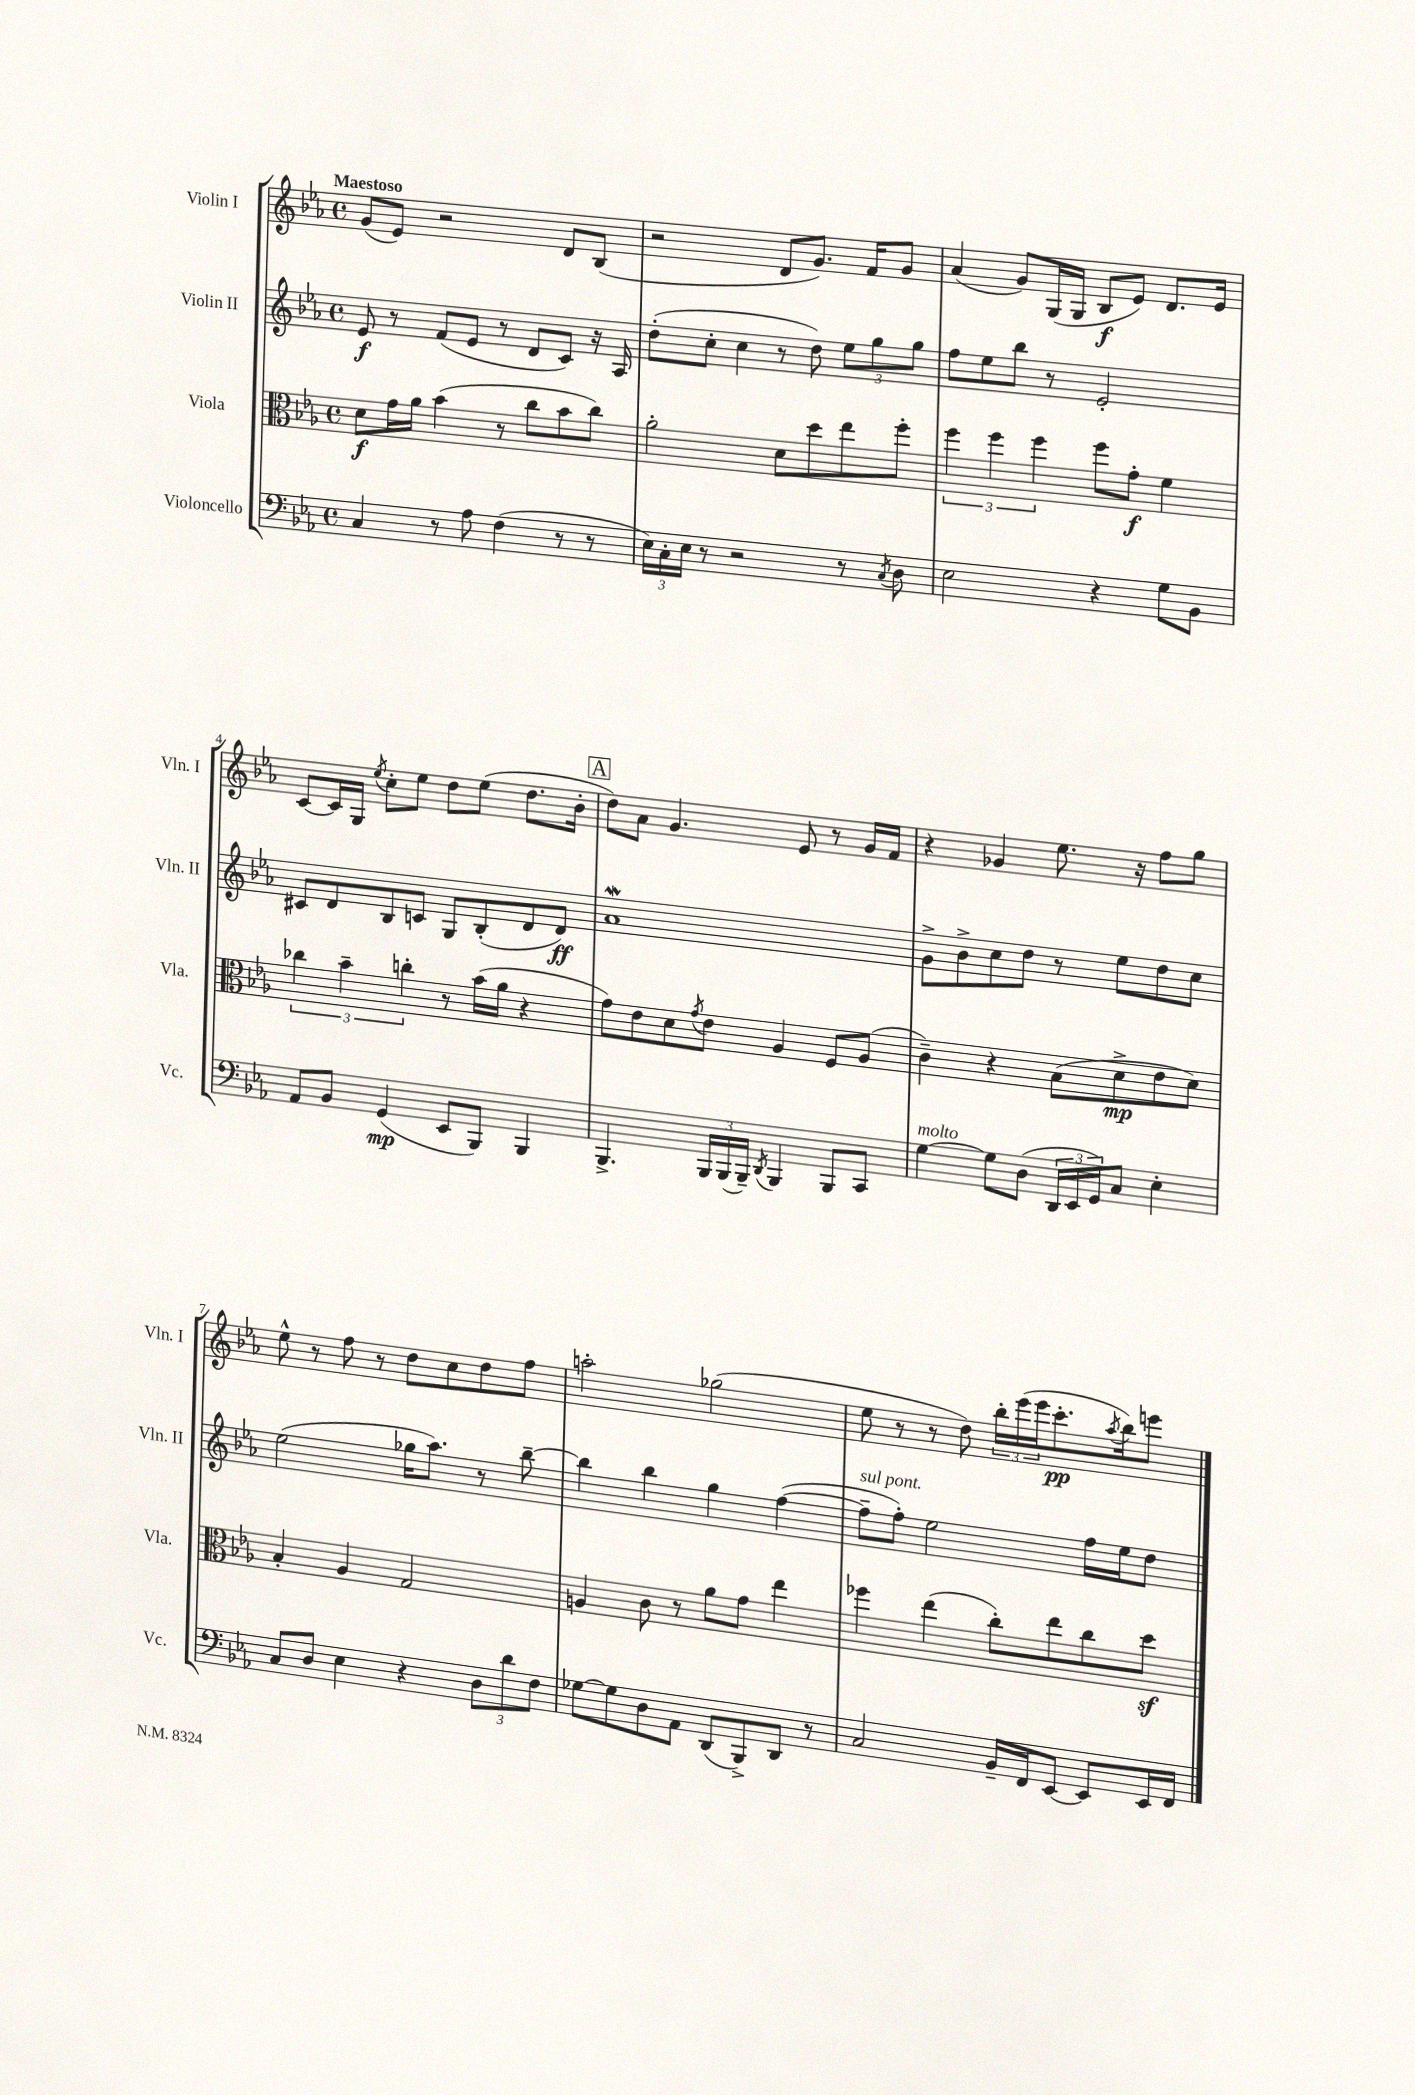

**kern	**dynam	**kern	**dynam	**kern	**dynam	**kern	**dynam
*part4	*part4	*part3	*part3	*part2	*part2	*part1	*part1
*staff4	*staff4	*staff3	*staff3	*staff2	*staff2	*staff1	*staff1
*I"Violoncello	*	*I"Viola	*	*I"Violin II	*	*I"Violin I	*
*I'Vc.	*	*I'Vla.	*	*I'Vln. II	*	*I'Vln. I	*
*clefF4	*	*clefC3	*	*clefG2	*	*clefG2	*
*k[b-e-a-]	*	*k[b-e-a-]	*	*k[b-e-a-]	*	*k[b-e-a-]	*
*M4/4	*	*M4/4	*	*M4/4	*	*M4/4	*
*met(c)	*	*met(c)	*	*met(c)	*	*met(c)	*
=1	=1	=1	=1	=1	=1	=1	=1
!	!	!	!	!	!	!LO:TX:a:B:t=Maestoso	!
4C/	.	8d\L	f	8e-/	f	(8g/L	.
.	.	16g\L	.	8r	.	8e-/J)	.
.	.	16a-\JJ	.	.	.	.	.
8r	.	(4b-\	.	(8f/L	.	2r	.
8A-\	.	.	.	8e-/J	.	.	.
(4F\	.	8r	.	8r	.	.	.
.	.	8cc\L	.	8d/L	.	.	.
8r	.	8b-\	.	8c/J)	.	8d/L	.
8r	.	8cc\J)	.	16r	.	(8B-/J	.
.	.	.	.	16A-/	.	.	.
=2	=2	=2	=2	=2	=2	=2	=2
24E-\LL)	.	2a-'\	.	(8dd'\L	.	2r	.
24C'\	.	.	.	.	.	.	.
24E-\JJ	.	.	.	.	.	.	.
8r	.	.	.	8cc'\J	.	.	.
2r	.	.	.	4cc\	.	.	.
.	.	8d\L	.	8r	.	8d/L	.
.	.	8dd\	.	8dd\)	.	8.g/J)	.
8r	.	8ee-\	.	12ee-\L	.	.	.
.	.	.	.	.	.	16f/KL	.
.	.	.	.	12gg\	.	.	.
8qC/	.	.	.	.	.	.	.
8D\	.	8ff'\J	.	.	.	8g/J	.
.	.	.	.	12gg\J	.	.	.
=3	=3	=3	=3	=3	=3	=3	=3
2E-\	.	6ff\	.	8ff\L	.	(4a-/	.
.	.	.	.	8ee-\	.	.	.
.	.	6ff\	.	.	.	.	.
.	.	.	.	8bb-\J	.	8g/L)	.
.	.	6ff\	.	.	.	.	.
.	.	.	.	8r	.	(16G/L	.
.	.	.	.	.	.	16G/JJ	.
4r	.	8ff\L	.	2e-'/	.	8B-/L	f
.	.	8g'\J	f	.	.	8e-/J)	.
8G\L	.	4f\	.	.	.	8.d/L	.
8BB-\J	.	.	.	.	.	.	.
.	.	.	.	.	.	16e-/Jk	.
!!LO:LB:g=z
=4	=4	=4	=4	=4	=4	=4	=4
8AA-/L	.	6cc-X\	.	8c#X/L	.	[8c/L	.
8BB-/J	.	.	.	8d/	.	16c/L]	.
.	.	6b-~\	.	.	.	.	.
.	.	.	.	.	.	16G/JJ	.
.	.	.	.	.	.	8qee-/	.
(4GG/	mp	.	.	8B-/	.	8cc'\L	.
.	.	6ccn'\	.	.	.	.	.
.	.	.	.	8cn/J	.	8ee-\J	.
8EE-/L	.	8r	.	8G/L	.	8dd\L	.
8BBB-/J)	.	(16b-\LL	.	(8B-'/	.	(8ee-\J	.
.	.	16a-\JJ	.	.	.	.	.
4BBB-/	.	4r	.	8d/	.	8.dd\L	.
.	.	.	.	8d/J)	ff	.	.
.	.	.	.	.	.	16b-'\Jk	.
!!LO:REH:place=s1:t=A
=5	=5	=5	=5	=5	=5	=5	=5
4.BBB-^/	.	8g\L)	.	1a-w	.	8dd\L)	.
.	.	8e-\	.	.	.	8a-\J	.
.	.	8d\	.	.	.	4.g/	.
.	.	8qg/	.	.	.	.	.
24BBB-/LL	.	8e-\J	.	.	.	.	.
(24BBB-/	.	.	.	.	.	.	.
24BBB-~/JJ)	.	.	.	.	.	.	.
8qDD/	.	.	.	.	.	.	.
4BBB-/	.	4A-/	.	.	.	.	.
.	.	.	.	.	.	8e-/	.
8BBB-/L	.	8F/L	.	.	.	8r	.
8CC/J	.	(8A-/J	.	.	.	16g/LL	.
.	.	.	.	.	.	16f/JJ	.
=6	=6	=6	=6	=6	=6	=6	=6
!LO:TX:a:i:t=molto	!	!	!	!	!	!	!
[4G\	.	4c~\)	.	8g^\L	.	4r	.
.	.	.	.	8b-^\	.	.	.
8G\L]	.	4r	.	8cc\	.	4g-X/	.
(8D\J	.	.	.	8dd\J	.	.	.
24DD/LL	.	(8B-\L	.	8r	.	8.ee-\	.
24EE-/	.	.	.	.	.	.	.
24GG/J)	.	.	.	.	.	.	.
8C/J	.	8d^\	mp	8ee-\L	.	.	.
.	.	.	.	.	.	16r	.
4E-'\	.	8e-\	.	8dd\	.	8ff\L	.
.	.	8d\J)	.	8cc\J	.	8gg\J	.
!!LO:LB:g=z
=7	=7	=7	=7	=7	=7	=7	=7
8C/L	.	4B-'/	.	(2ee-\	.	8ee-^^\	.
8D/J	.	.	.	.	.	8r	.
4E-\	.	4A-/	.	.	.	8ff\	.
.	.	.	.	.	.	8r	.
4r	.	2G/	.	16gg-X\KL	.	8dd\L	.
.	.	.	.	8.aa-\J)	.	.	.
.	.	.	.	.	.	8cc\	.
12D\L	.	.	.	8r	.	8dd\	.
12d\	.	.	.	.	.	.	.
.	.	.	.	[8bb-~\	.	8ff\J	.
12F\J	.	.	.	.	.	.	.
=8	=8	=8	=8	=8	=8	=8	=8
[8G-X\L	.	4An/	.	4bb-\]	.	2aan'\	.
8G-\]	.	.	.	.	.	.	.
8D\	.	8c\	.	4bb-\	.	.	.
8AA-\J	.	8r	.	.	.	.	.
(8DD/L	.	8a-\L	.	4gg\	.	(2gg-X\	.
8BBB-^/)	.	8g\J	.	.	.	.	.
8DD/J	.	4ee-\	.	([4ff\	.	.	.
8r	.	.	.	.	.	.	.
=9	=9	=9	=9	=9	=9	=9	=9
!	!	!	!	!LO:TX:a:i:t=sul pont.	!	!	!
2C/	.	4ff-X\	.	8ff~\L]	.	8ee-\	.
.	.	.	.	8ff'\J)	.	8r	.
.	.	(4ee-\	.	2ee-\	.	8r	.
.	.	.	.	.	.	8dd\)	.
16BB-~/LL	.	8cc'\L)	.	.	.	24bb-'\LL	.
.	.	.	.	.	.	(24eee-\	.
16FF/J	.	.	.	.	.	.	.
.	.	.	.	.	.	24eee-\J	.
[8EE-/J	.	8ee-\	.	.	.	8.ccc'\	pp
8EE-/L]	.	8cc\	.	16ff\LL	.	.	.
.	.	.	.	.	.	8qaa-/	.
.	.	.	.	16ee-\J	.	16bb-\k)	.
16EE-/L	.	8ddz\J	.	8dd\J	.	8eeen\J	.
16FF/JJ	.	.	.	.	.	.	.
==	==	==	==	==	==	==	==
*-	*-	*-	*-	*-	*-	*-	*-
